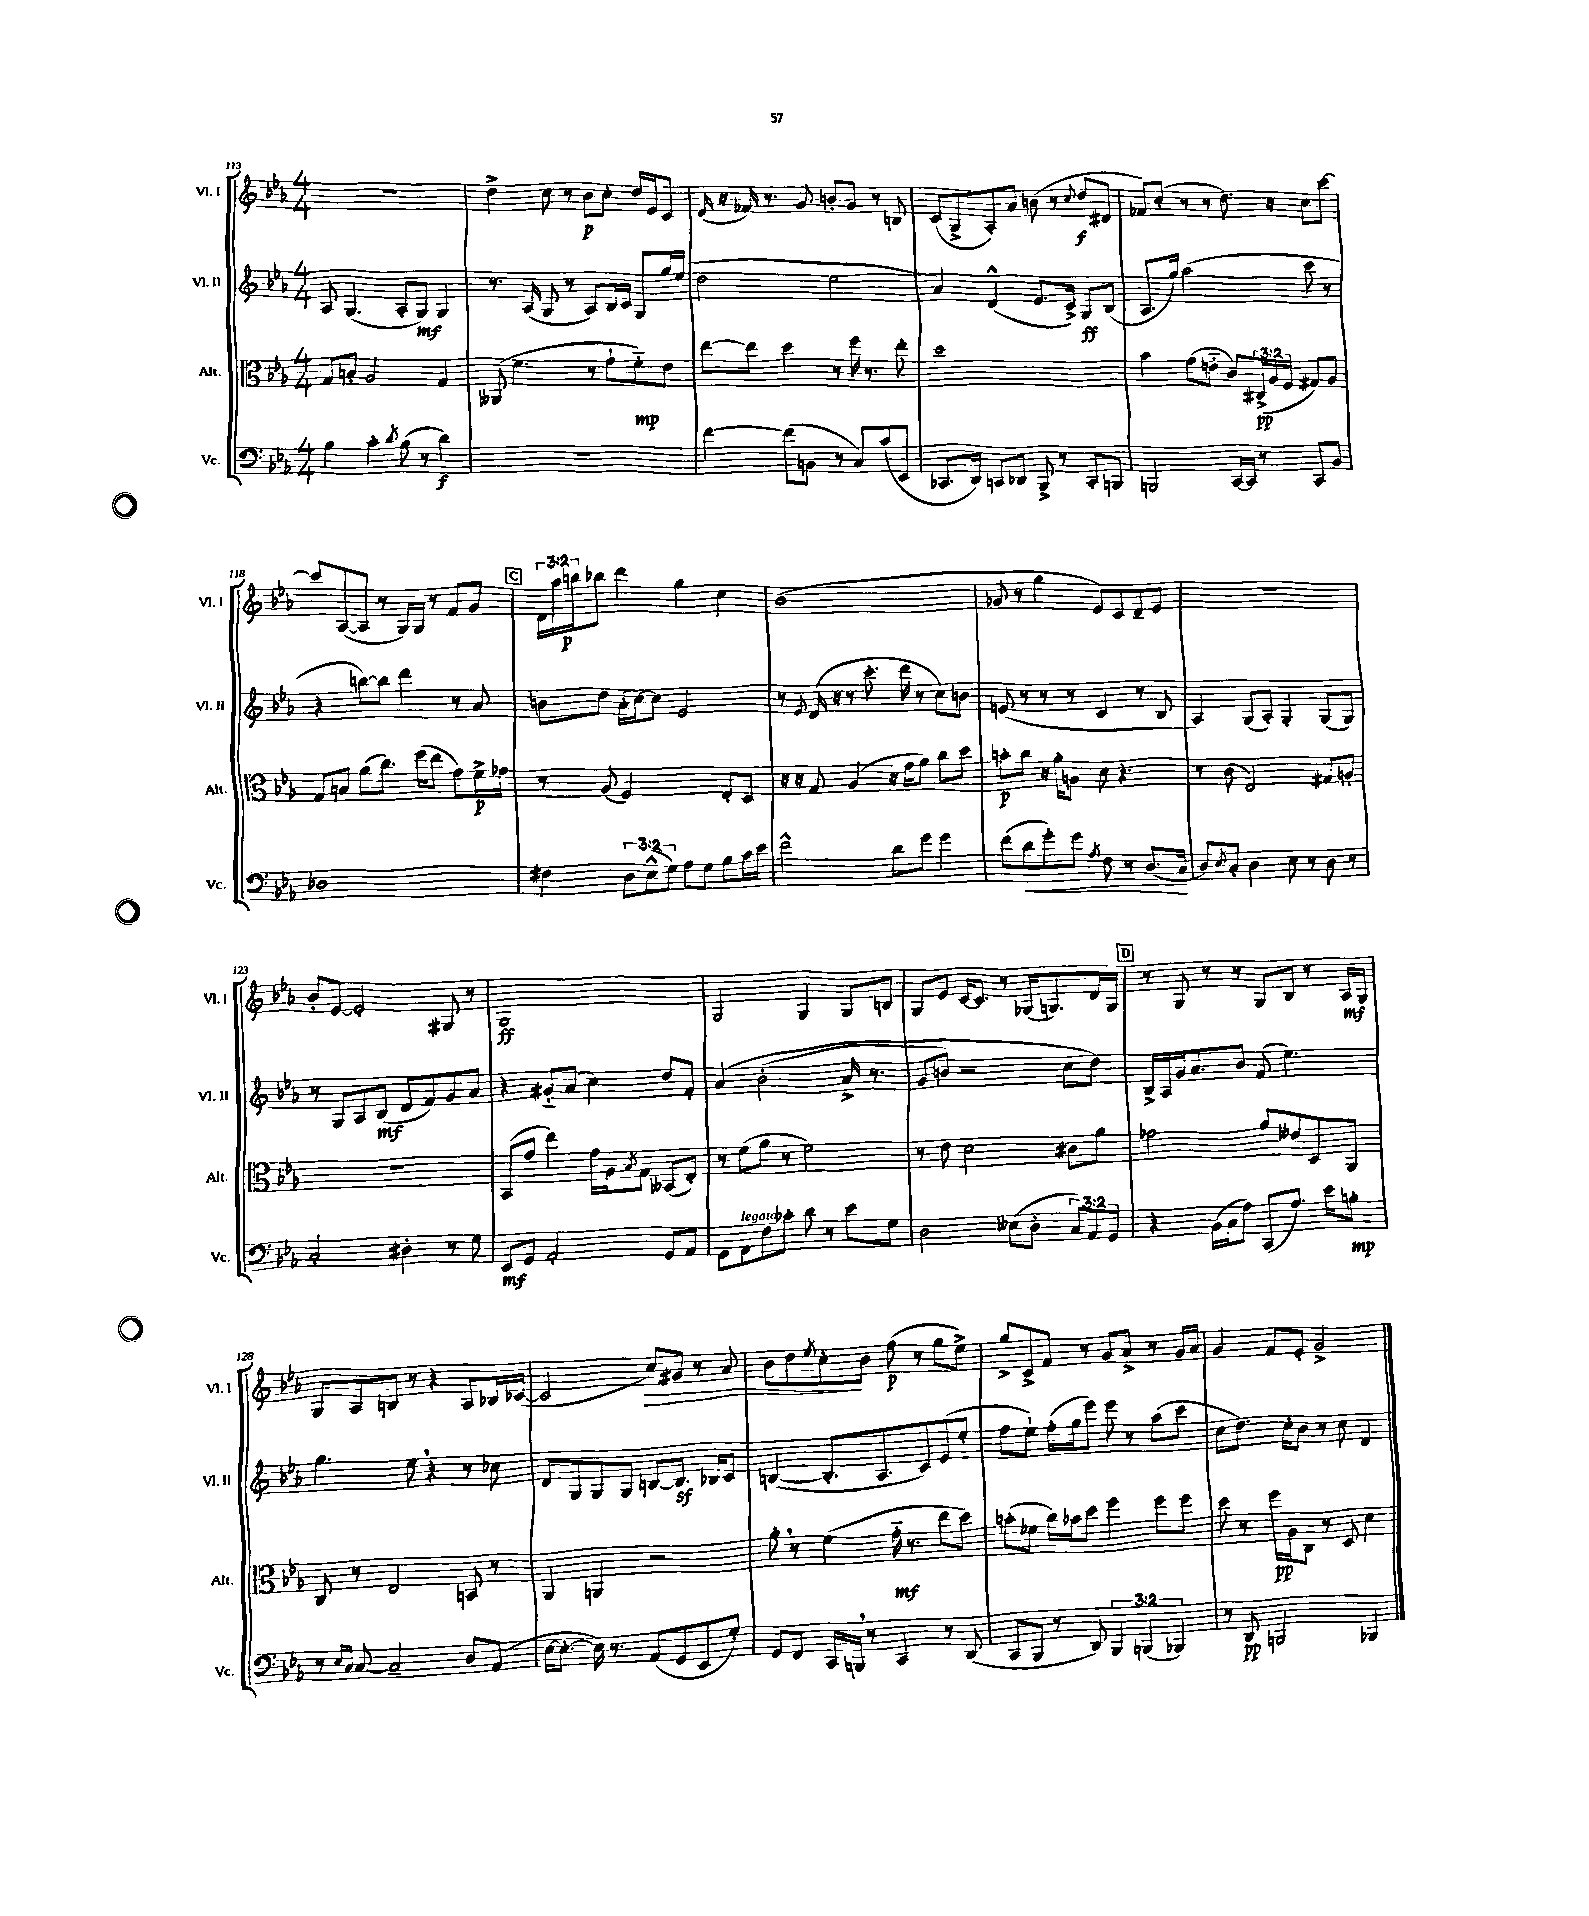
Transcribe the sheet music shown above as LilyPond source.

<<
\new StaffGroup <<
\new Staff = "s0" \with { instrumentName = "Vl. I" shortInstrumentName = "Vl. I" } {
    \clef treble \key ees \major \numericTimeSignature \time 4/4 \override Staff.TupletNumber.text = #tuplet-number::calc-fraction-text
    r1 |
    d''4-> c''8 r8 bes'8\p c''8-. d''16 ees'16 c'8 |
    d'16( r16 fes'16) r8. g'8 b'8-. g'8 r8 b8 |
    c'8( g8-> aes8-.) aes'8 b'8( r8 \appoggiatura { c''8 } d''8\f dis'8 |
    fes'8) c''8-.( r8 r8 d''8.) r16 c''8 c'''8~ |
    c'''8 aes8~( aes8 r8 g16) g16 r8 f'8 g'8 |
    \mark \markup { \box "C" } \tuplet 3/2 { d'16 aes''16 b''16\p } bes''8 d'''4 g''4 c''4 |
    bes'1( |
    ges'8 r8 g''4 ees'8) c'8 d'8-- ees'8 |
    R1 |
    bes'8-. ees'8~ ees'2-. gis8 r8 |
    g1\ff |
    g2 g4 g8 b8 |
    g8 ees'8 c'16~ c'8. r8 ges16( g8.) d'16 g16 |
    \mark \markup { \box "D" } r8 g8 r8 r8 g8 bes8 r8 aes16\mf g16 |
    g8 aes8 b8 r8 r4 aes8 bes16 ces'16~( |
    ces'2 c''8\>) gis'8 r8 aes'8 |
    bes'8 d''8 \acciaccatura { ees''8 } c''8-.\! bes'8 f''8\p( r8 g''8 ees''8->) |
    g''8-> c'8-> f'8 r8 g'8 aes'8-> r8 g'16 aes'16 |
    g'4 f'8 ees'8-. g'2-> \bar "|." |
}
\new Staff = "s1" \with { instrumentName = "Vl. II" shortInstrumentName = "Vl. II" } {
    \clef treble \key ees \major \numericTimeSignature \time 4/4
    aes8 g4.( aes8-. g8\mf) g4 |
    r8. aes16( g8 r8 aes8) bes16 c'16 g8 g''16 ees''16( |
    d''2 ees''2 |
    aes'4) d'4-^( ees'8. c'16->) g8\ff bes8( |
    aes8. g''16) aes''2( c'''8 r8 |
    r4 b''8~) b''8 d'''4 r8 aes'8 |
    \mark \markup { \box "C" } b'8 d''8 aes'16-.( c''16~) c''8 ees'2 |
    r8 \appoggiatura { ees'8 } d'16( r16 r8 c'''8.-. d'''16 r8 c''8) b'8 |
    e'8( r8 r8 r8 c'4 r8 bes8 |
    aes4) g8( aes8-.) g4-. g8( g8) |
    r8 g8 aes8 bes8\mf( d'8 f'8) g'8 aes'8 |
    r4 gis'8-_ aes'8( c''4) d''8 f'8-. |
    aes'4\( bes'2-.( aes'16-> r8. |
    g'8 b'8) r2 c''8 d''8\) |
    \mark \markup { \box "D" } bes16-> aes16 g'16 aes'8. bes'8 f'8( ees''4.) |
    g''4. ees''8 \breathe r4 r8 ces''8 |
    d'8 g8 g8 g8 b8~ b8.\sf bes16 c'8 |
    b4~( b8.-. aes8. c'8) ees'8( ees''8-. |
    f''8 ees''8-!) f''16-.( g''16 ees'''8) ees'''8 r8 aes''8( c'''8 |
    c''8 d''8.) c''16-. bes'8 r8 c''8 d'4 \bar "|." |
}
\new Staff = "s2" \with { instrumentName = "Alt." shortInstrumentName = "Alt." } {
    \clef alto \key ees \major \numericTimeSignature \time 4/4 \override Staff.TupletNumber.text = #tuplet-number::calc-fraction-text
    g8 b8-. aes2 g4 |
    aeses,8( f'4. r8 g'8-! f'8-_\mp) ees'8 |
    ees''8~ ees''8 d''4 r8 f''16 r8. ees''8-. |
    d''1 |
    bes'4 g'8( e'8-_ c'8) \tuplet 3/2 { cis16->\pp( aes16 f16 } gis8) aes8 |
    g8 b8 aes'8( c''8.) f''16( ees''8 g'8) f'16->\p ges'16 |
    \mark \markup { \box "C" } r8 aes8( f2) ees8-. d8 |
    r16 r16 g8 aes4( r16 g'16 aes'8) c''8 d''8 |
    b'8-.\p c''8 r16 aes'16-. a8 d'8 r4. |
    r8 c'8( ees2) gis8 a8-. |
    R1 |
    bes,8( g'8 ees''4) g'16 aes16 \acciaccatura { bes8 } g8 beses,8( ees8-.) |
    r8 f'8( aes'8 r8 f'2) |
    r8 ees'8 d'2 cis'8 aes'8 |
    \mark \markup { \box "D" } ges'2 aes'8 eeses'8 d8 aes,8 |
    c8 r8 ees2 b,8 r8 |
    aes,4 a,4 r2 |
    aes'8-. \breathe r8 f'4( g'16-_\mf r8. ees''8 d''8) |
    b'8-.( fes'8 c''16) bes'16 d''8 f''4 f''8 f''8 |
    d''8 r8 f''16\pp aes16 c8 r8 d8 d'4 \bar "|." |
}
\new Staff = "s3" \with { instrumentName = "Vc." shortInstrumentName = "Vc." } {
    \clef bass \key ees \major \numericTimeSignature \time 4/4 \override Staff.TupletNumber.text = #tuplet-number::calc-fraction-text
    bes4 c'4-. \acciaccatura { d'8 } bes8( r8 d'4\f) |
    r1 |
    f'4~ f'8( b,8 r8 c8) c'8( ees,8 |
    ces,8. d,16) c,8 des,8 bes,,8-> r8 c,8-. b,,8 |
    b,,2 c,16~ c,16 r8 c,8 bes,8 |
    des1 |
    \mark \markup { \box "C" } fis4 \tuplet 3/2 { d8 ees8-^( g8) } aes8 g8 bes8 c'16 ees'16 |
    f'2-^ d'8 g'8 g'4 |
    f'8( d'8\< g'8-.) g'8 \acciaccatura { aes8 } f8 r8 d8.( c16\! |
    d8) \acciaccatura { ees8 } c8-. d4 ees8 r8 d8 r8 |
    c2-. dis4-. r8 g8 |
    ees,8\mf g,8 aes,2-. g,8 aes,8 |
    g,8 aes,8^\markup { \italic "legato" } f8 ces'8-. d'8 r8 ees'8 g8 |
    d2 eeses8( d8-. \tuplet 3/2 { c8) aes,8 g,8 } |
    \mark \markup { \box "D" } r4 bes,16( c16 aes8) c,8( aes8.) ees'16 b8-.\mp |
    r8 \grace { ees16 c16 } c8~ c2-- d8 aes,8( |
    ees16~ ees8.~-. ees16) r8. aes,8( g,8 ees,8 g8-.) |
    g,8 f,8 c,16 b,,16 \breathe r8 c,4 r8 d,8( |
    c,8 bes,,8 r8 d,8) \tuplet 3/2 { bes,,4 b,,4( bes,,4) } |
    r8 d,8\pp b,,2 bes,,4 \bar "|." |
}
>>
>>
\layout { \context { \Score currentBarNumber = #113 } }
